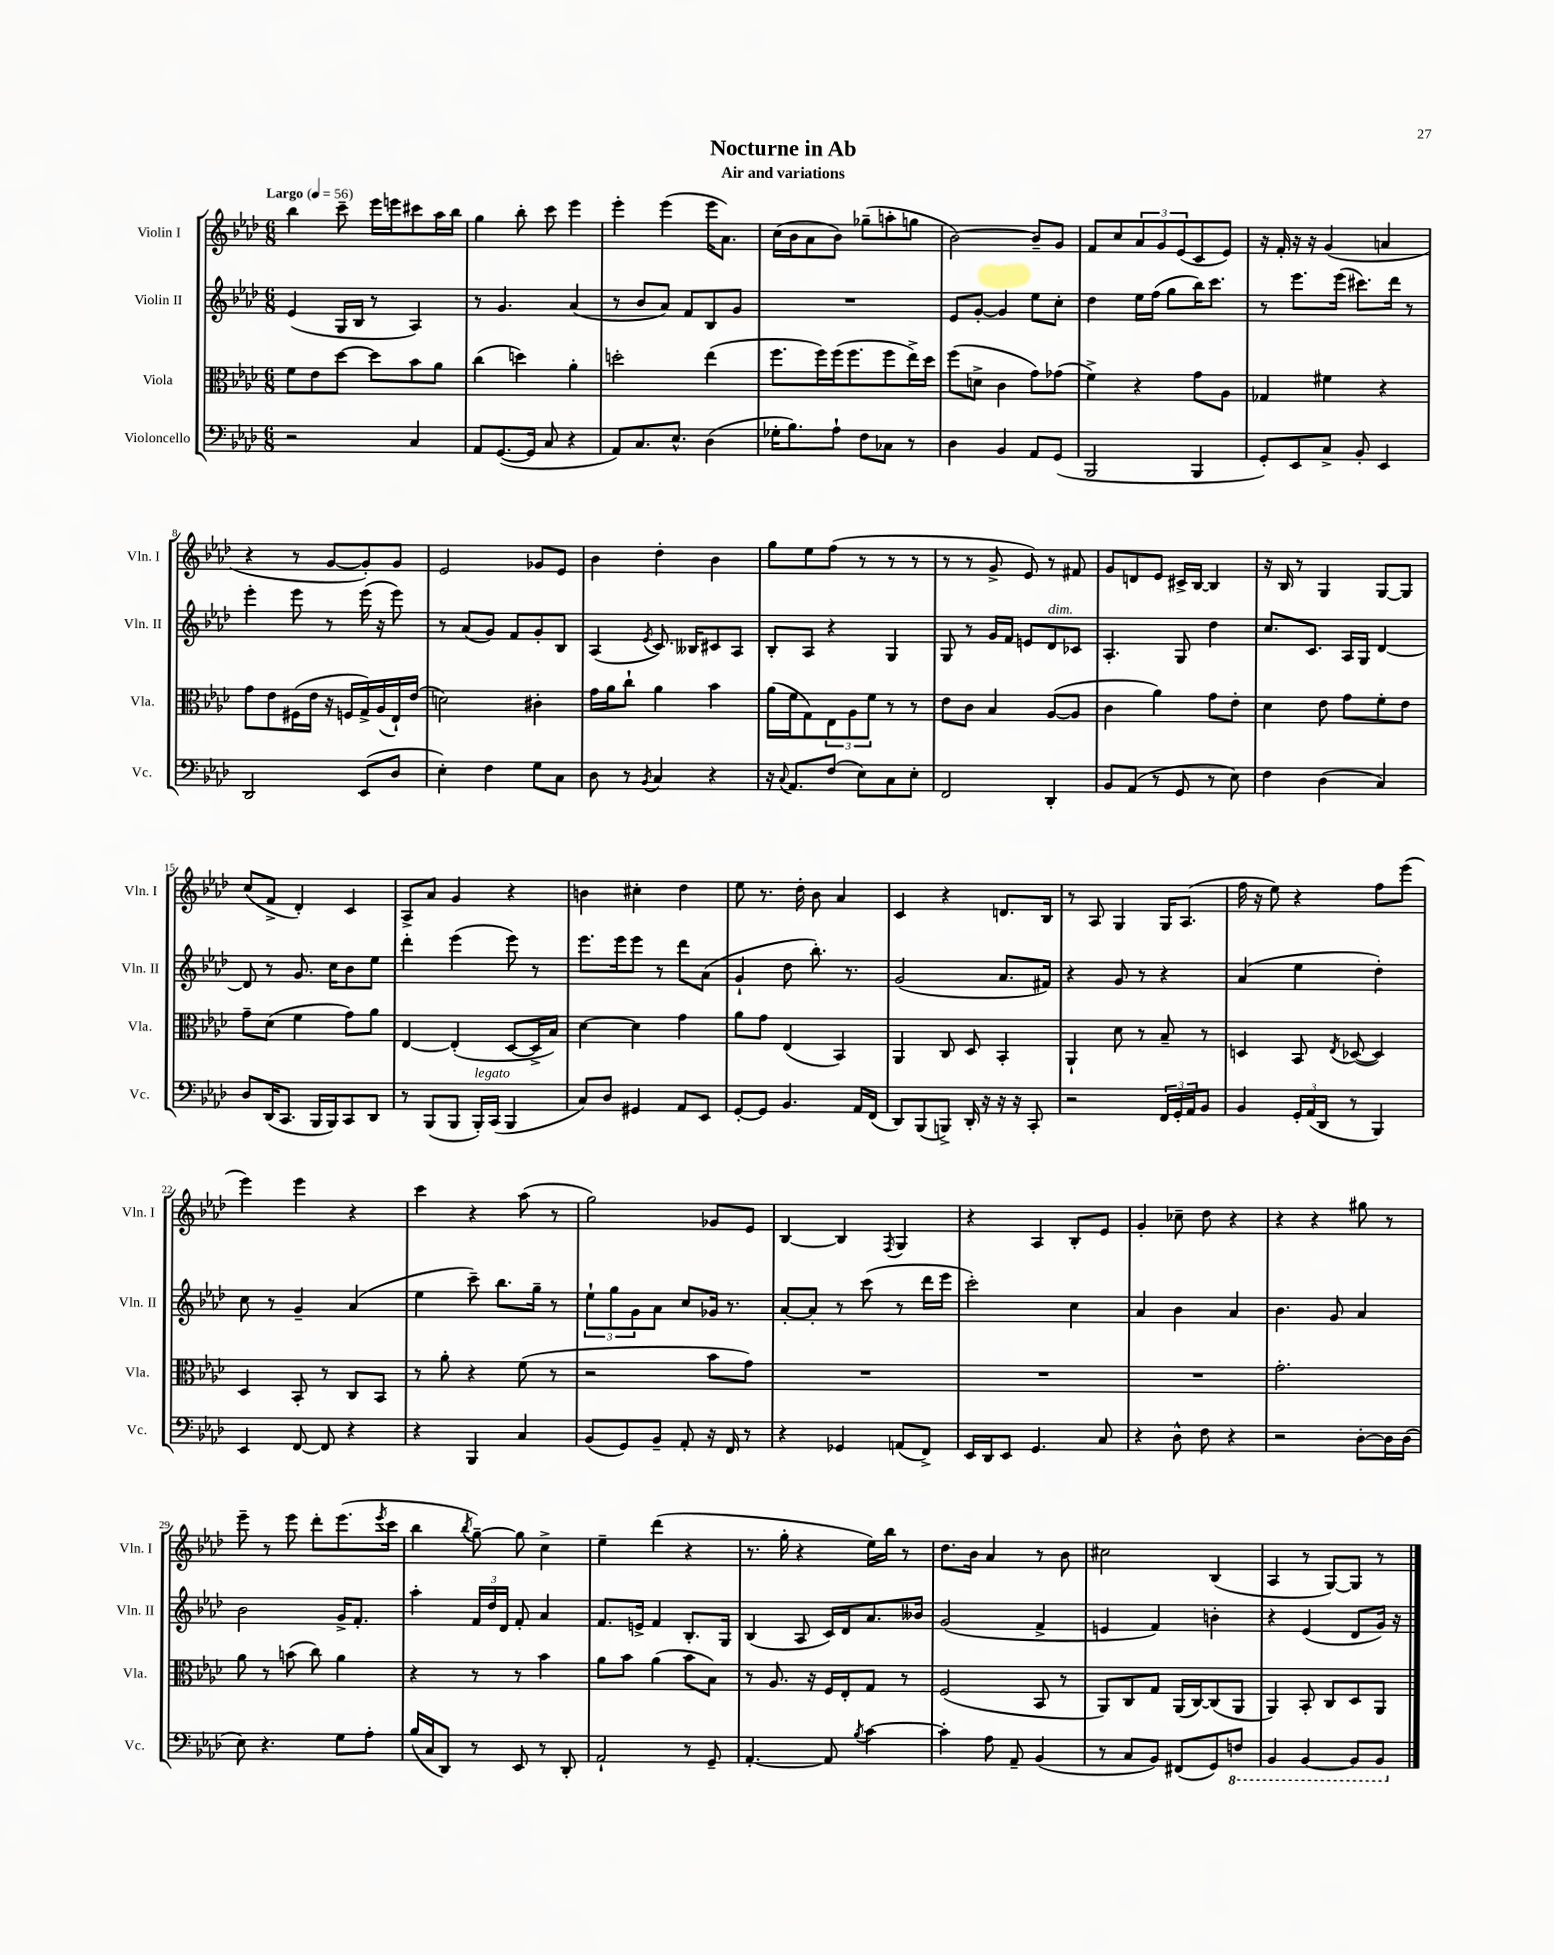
\header { title = "Nocturne in Ab" subtitle = "Air and variations" }
<<
\new StaffGroup <<
\new Staff = "s0" \with { instrumentName = "Violin I" shortInstrumentName = "Vln. I" } {
    \clef treble \key aes \major \numericTimeSignature \time 6/8 \tempo "Largo" 4 = 56
    bes''4 c'''8-- ees'''16 e'''16 cis'''8 aes''16 bes''16 |
    g''4 bes''8-. c'''8 ees'''4 |
    ees'''4-. ees'''4( ees'''16 aes'8.) |
    c''16( bes'16 aes'8 bes'8) ges''8--( a''8-. g''8 |
    bes'2~) bes'8-- g'8 |
    f'8 c''8 \tuplet 3/2 { aes'8 g'8 ees'8( } c'8 ees'8) |
    r16 f'16-. r16 r16 g'4( a'4 |
    r4 r8 g'8~ g'8-.) g'8 |
    ees'2 ges'8 ees'8 |
    bes'4 des''4-. bes'4 |
    g''8 ees''8 f''8( r8 r8 r8 |
    r8 r8 g'8-> ees'8) r8 fis'8 |
    g'8 d'8 ees'8 cis'16-> bes16~ bes4 |
    r16 bes16 r8 g4 g8~ g8 |
    c''8( f'8-> des'4-.) c'4 |
    aes8-> aes'8 g'4 r4 |
    b'4 cis''4-. des''4 |
    ees''8 r8. des''16-. bes'8 aes'4 |
    c'4 r4 d'8. bes16 |
    r8 aes8 g4 g16 aes8.( |
    f''16 r16 ees''8) r4 f''8 ees'''8( |
    ees'''4) ees'''4 r4 |
    c'''4 r4 aes''8( r8 |
    g''2) ges'8 ees'8 |
    bes4~ bes4 \acciaccatura { f8 } g4 |
    r4 aes4 bes8-. ees'8 |
    g'4-. ces''8-- des''8 r4 |
    r4 r4 gis''8 r8 |
    ees'''8-- r8 ees'''8 des'''8-. ees'''8.( \acciaccatura { ees'''8 } c'''16 |
    bes''4 \acciaccatura { bes''8 } g''8~--) g''8 c''4-> |
    ees''4-- des'''4( r4 |
    r8. g''16-. r4 ees''16) bes''16 r8 |
    des''8. bes'16 aes'4 r8 bes'8 |
    cis''2 bes4( |
    aes4 r8 g8~) g8 r8 \bar "|." |
}
\new Staff = "s1" \with { instrumentName = "Violin II" shortInstrumentName = "Vln. II" } {
    \clef treble \key aes \major \numericTimeSignature \time 6/8
    ees'4( g16 bes16 r8 aes4) |
    r8 g'4. aes'4( |
    r8 bes'8 aes'8) f'8 bes8 g'8 |
    R2. |
    ees'8 g'8~-. g'4 ees''8 c''8-. |
    des''4 ees''16 f''16( g''8 bes''16) c'''8. |
    r8 ees'''8. ees'''16( cis'''8.) des'''16 r8 |
    ees'''4-. ees'''8 r8 ees'''16( r16 ees'''8) |
    r8 aes'8( g'8) f'8 g'8-. bes8 |
    aes4( \acciaccatura { ees'8 } c'8.) beses16 cis'8 aes8 |
    bes8-. aes8 r4 g4 |
    g8 r8 g'16 f'16 e'8 des'8^\markup { \italic "dim." } ces'8 |
    aes4.-. g8 des''4 |
    c''8. c'8. aes16 g16 des'4~ |
    des'8 r8 g'8. c''16 bes'8 ees''8 |
    des'''4-. ees'''4( ees'''8) r8 |
    ees'''8. ees'''16 ees'''8 r8 des'''8 aes'8( |
    g'4-! des''8 bes''8.-.) r8. |
    g'2( aes'8. fis'16) |
    r4 g'8 r8 r4 |
    aes'4( ees''4 des''4-.) |
    c''8 r8 g'4-- aes'4( |
    ees''4 c'''8--) bes''8. g''16-- r8 |
    \tuplet 3/2 { ees''8-! g''8 g'8 } aes'8 c''8 ges'16 r8. |
    aes'8~-. aes'8-. r8 c'''8( r8 des'''16 ees'''16 |
    c'''2-.) c''4 |
    aes'4 bes'4 aes'4 |
    bes'4. g'8 aes'4 |
    bes'2 g'16-> f'8.-. |
    aes''4-. \tuplet 3/2 { f'16 des''16 des'16 } f'8-. aes'4 |
    f'8. e'16-> f'4 bes8.-. g16 |
    bes4( aes8 c'16) des'16 aes'8. beses'16 |
    g'2( f'4-> |
    e'4 f'4) b'4-. |
    r4 ees'4( des'8 g'16) r16 \bar "|." |
}
\new Staff = "s2" \with { instrumentName = "Viola" shortInstrumentName = "Vla." } {
    \clef alto \key aes \major \numericTimeSignature \time 6/8
    f'8 ees'8 des''8~ des''8 bes'8 aes'8 |
    c''4( d''4) aes'4-. |
    d''2-. ees''4( |
    f''8. f''16) f''16( f''8. f''8 ees''16->) des''16 |
    f''8( d'8-> c'4 g'8) ges'8( |
    f'4->) r4 g'8 aes8 |
    ges4 fis'4 r4 |
    g'8 ees'8 fis16( ees'16 r16 f16 g16->) aes16( ees16-!) ees'16( |
    d'2) cis'4-. |
    g'16 aes'16 c''8-! aes'4 bes'4 |
    aes'16( f'16 g8) \tuplet 3/2 { ees8 aes8 f'8 } r8 r8 |
    ees'8 c'8 bes4 aes8~( aes8 |
    c'4 aes'4) g'8 ees'8-. |
    des'4 ees'8 g'8 f'8-. ees'8 |
    g'8-- des'8( f'4 g'8) aes'8 |
    ees4~ ees4-.( des8~ des16-> bes16) |
    des'4~ des'4 g'4 |
    aes'8 g'8 ees4( bes,4) |
    aes,4 c8 des8 bes,4-. |
    aes,4-! des'8 r8 bes8-- r8 |
    d4 bes,8 \acciaccatura { ees8 } des8~( des4) |
    des4 bes,8-. r8 c8 bes,8 |
    r8 aes'8-. r4 f'8( r8 |
    r2 bes'8 g'8) |
    R2. |
    R2. |
    R2. |
    g'2.-. |
    aes'8 r8 b'8( c''8) aes'4 |
    r4 r8 r8 bes'4 |
    aes'8 bes'8 aes'4( bes'8 bes8) |
    r8 aes8. r16 f16 ees16-. g8 r8 |
    f2( bes,8 r8 |
    aes,8) c8 g8 aes,16( c16~) c8( aes,8 |
    aes,4) bes,8-. c8 des8 aes,8 \bar "|." |
}
\new Staff = "s3" \with { instrumentName = "Violoncello" shortInstrumentName = "Vc." } {
    \clef bass \key aes \major \numericTimeSignature \time 6/8
    r2 c4 |
    aes,8 g,8.~( g,16 c8 r4 |
    aes,8) c8. ees8.-^ des4( |
    ges16-. bes8.) aes8-! f8 ces8 r8 |
    des4 bes,4 aes,8 g,8( |
    bes,,2 bes,,4 |
    g,8-.) ees,8 c8-> bes,8-. ees,4 |
    des,2 ees,8( des8 |
    ees4-.) f4 g8 c8 |
    des8 r8 \acciaccatura { bes,8 } c4 r4 |
    r16 \appoggiatura { c8 } aes,8. f8( ees8) c8 ees8-. |
    f,2 des,4-. |
    bes,8 aes,8( r8 g,8 r8 ees8) |
    f4 des4( c4) |
    des8 des,16( c,8. bes,,16 bes,,16) c,8 des,8 |
    r8 bes,,8( bes,,8 bes,,16-.^\markup { \italic "legato" }) c,16( bes,,4 |
    c8) des8 gis,4 aes,8 ees,8 |
    g,8~-. g,8 bes,4. aes,16 f,16( |
    des,8) bes,,8( b,,8->) des,16-. r16 r16 r16 c,8-. |
    r2 \tuplet 3/2 { f,16 g,16-. aes,16 } bes,8 |
    bes,4 \tuplet 3/2 { g,16-. aes,16( des,16 } r8 bes,,4) |
    ees,4 f,8~ f,8 r4 |
    r4 bes,,4 c4 |
    bes,8( g,8) bes,8-- aes,8-. r16 f,16 r8 |
    r4 ges,4 a,8( f,8->) |
    ees,16 des,16 ees,8 g,4. c8 |
    r4 des8-^ f8 r4 |
    r2 des8~-. des16 des16( |
    ees8) r4. g8 aes8-. |
    bes16( c16 des,8) r8 ees,8 r8 des,8-. |
    aes,2-! r8 g,8-- |
    aes,4.~-. aes,8 \acciaccatura { bes8 } c'4~ |
    c'4-. aes8 aes,8-- bes,4( |
    r8 c8 bes,8) fis,8( g,8) \ottava #-1 f,8 |
    bes,,4 bes,,4~ bes,,8 bes,,8 \ottava #0 \bar "|." |
}
>>
>>
